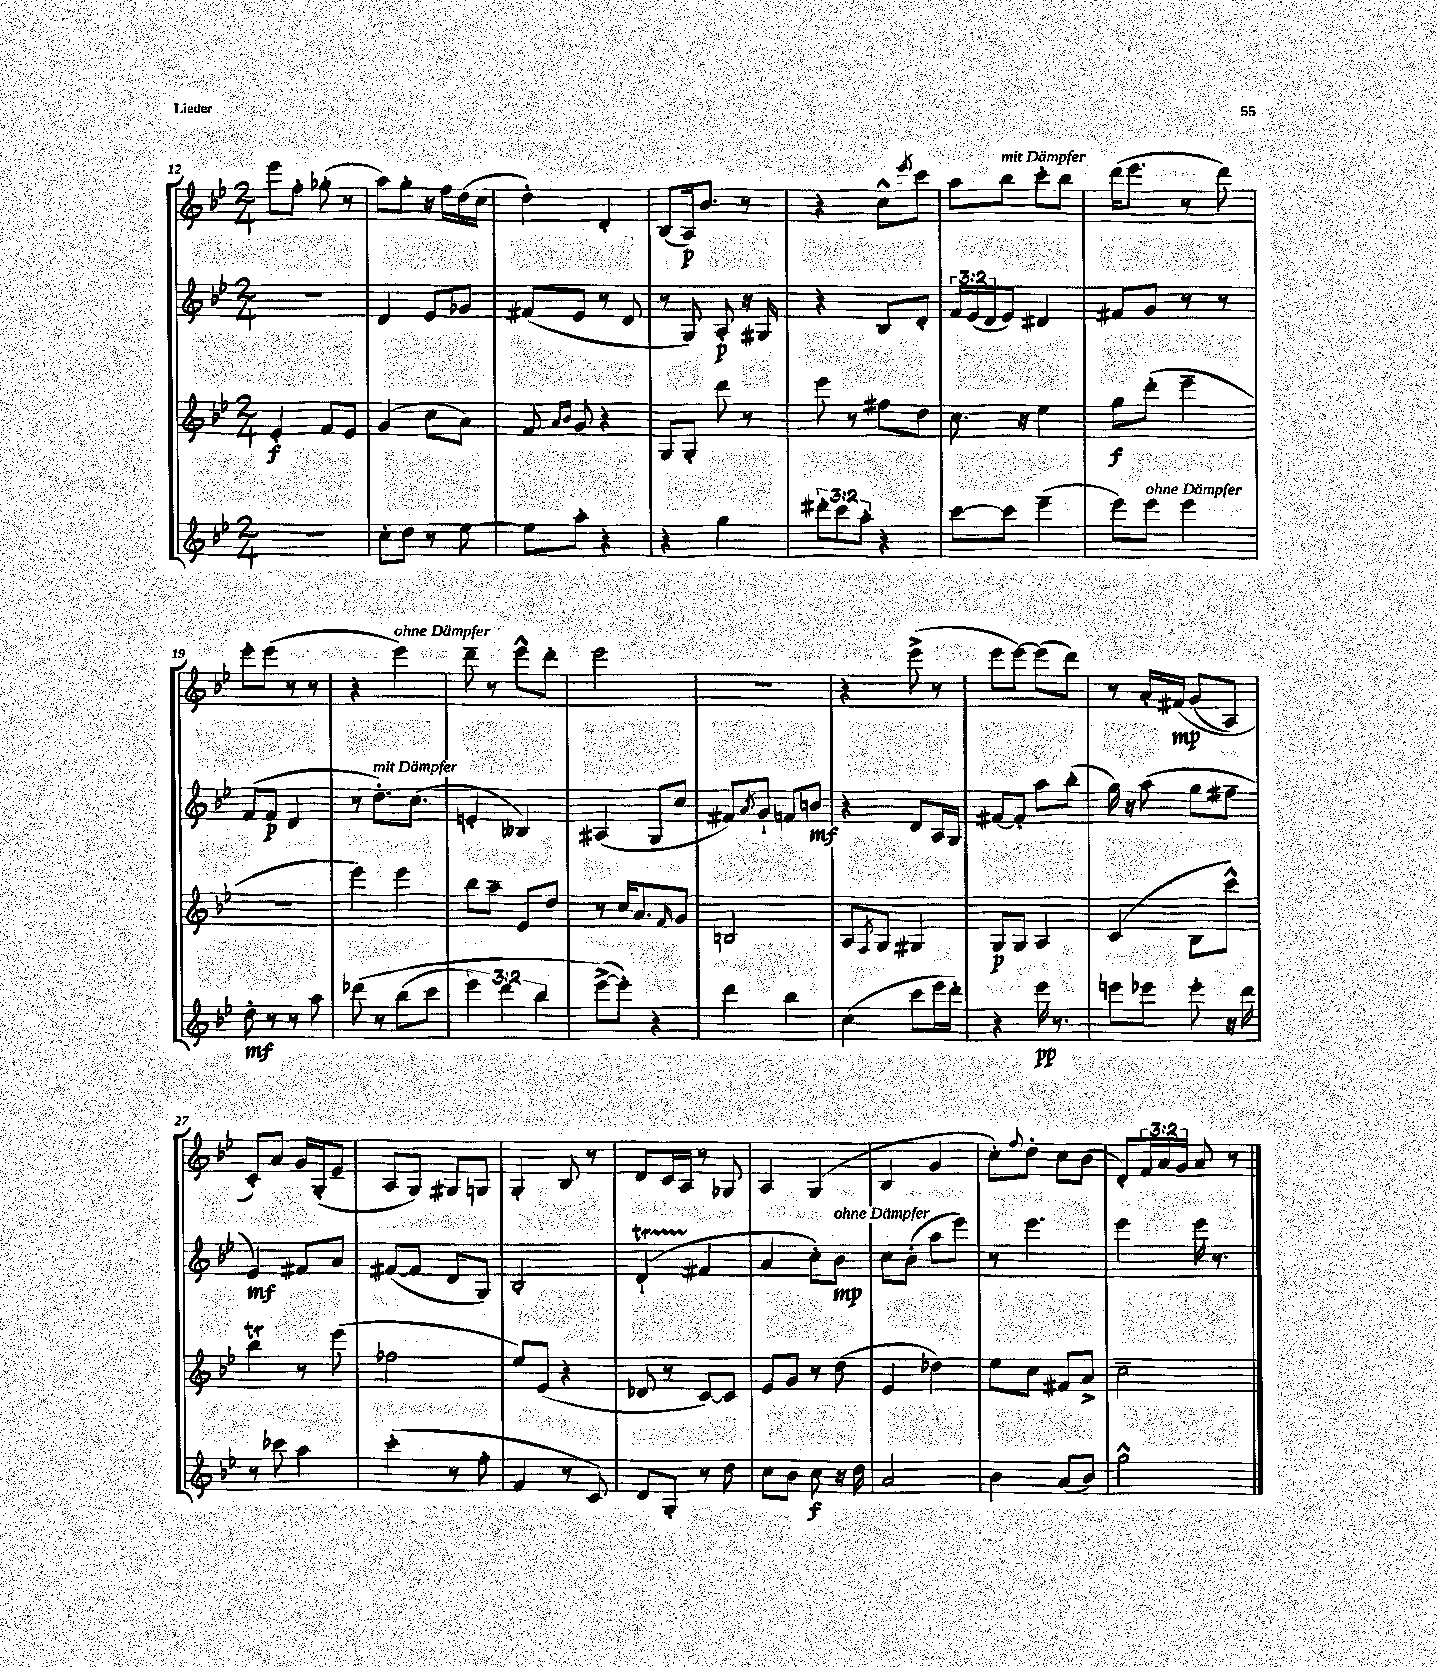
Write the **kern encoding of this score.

**kern	**dynam	**kern	**dynam	**kern	**dynam	**kern	**dynam
*part4	*part4	*part3	*part3	*part2	*part2	*part1	*part1
*staff4	*staff4	*staff3	*staff3	*staff2	*staff2	*staff1	*staff1
*clefG2	*	*clefG2	*	*clefG2	*	*clefG2	*
*k[b-e-]	*	*k[b-e-]	*	*k[b-e-]	*	*k[b-e-]	*
*M2/4	*	*M2/4	*	*M2/4	*	*M2/4	*
=12	=12	=12	=12	=12	=12	=12	=12
2r	.	4e-'/	f	2r	.	8eee-\L	.
.	.	.	.	.	.	8ff'\J	.
.	.	8f/L	.	.	.	(8gg-X'\	.
.	.	8e-/J	.	.	.	8r	.
=13	=13	=13	=13	=13	=13	=13	=13
8cc'\L	.	(4g/	.	4d/	.	8aa\L)	.
8dd\J	.	.	.	.	.	8gg'\J	.
8r	.	8cc\L	.	8e-/L	.	16r	.
.	.	.	.	.	.	16ff\LL	.
[8ee-\	.	8a\J)	.	8g-X/J	.	(16dd\	.
.	.	.	.	.	.	16cc\JJ	.
=14	=14	=14	=14	=14	=14	=14	=14
8ee-\L]	.	8f/	.	(8f#X/L	.	4dd'\)	.
.	.	16qqa/LL	.	.	.	.	.
.	.	16qqb-/JJ	.	.	.	.	.
8aa'\J	.	8g/	.	8e-/J	.	.	.
4r	.	4r	.	8r	.	4d'/	.
.	.	.	.	8d/	.	.	.
=15	=15	=15	=15	=15	=15	=15	=15
4r	.	8G/L	.	8r	.	(8B-/L	.
.	.	8G'/J	.	8G/)	.	16A/k)	p
.	.	.	.	.	.	8.b-/J	.
4gg\	.	8ddd\	.	8A'/	p	.	.
.	.	8r	.	16r	.	8r	.
.	.	.	.	16G#X/	.	.	.
=16	=16	=16	=16	=16	=16	=16	=16
12ddd#X'\L	.	8eee-\	.	4r	.	4r	.
12ccc\	.	.	.	.	.	.	.
.	.	8r	.	.	.	.	.
12aa'\J	.	.	.	.	.	.	.
4r	.	8ff#X\L	.	8B-/L	.	8cc^^\L	.
.	.	.	.	.	.	8qeee-/	.
.	.	8dd\J	.	8d'/J	.	8ccc\J	.
=17	=17	=17	=17	=17	=17	=17	=17
[8ccc\L	.	8.cc\	.	24f/LL	.	8aa\L	.
.	.	.	.	(24e-/	.	.	.
.	.	.	.	24d/J	.	.	.
!	!	!	!	!	!	!LO:TX:a:i:t=mit Dämpfer	!
8ccc\J]	.	.	.	8e-/J)	.	8bb-\J	.
.	.	16r	.	.	.	.	.
(4eee-~\	.	4ee-\	.	4d#X/	.	8ccc'\L	.
.	.	.	.	.	.	8bb-\J	.
=18	=18	=18	=18	=18	=18	=18	=18
8eee-\L)	.	8gg\L	f	8f#X/L	.	(16ddd\KL	.
.	.	.	.	.	.	8.eee-\J	.
!LO:TX:a:i:t=ohne Dämpfer	!	!	!	!	!	!	!
8eee-\J	.	(8ddd'\J	.	8g/J	.	.	.
4eee-\	.	4eee-~\	.	8r	.	8r	.
.	.	.	.	8r	.	8ddd\)	.
!!LO:LB:g=z
=19	=19	=19	=19	=19	=19	=19	=19
8dd'\	mf	2r	.	(8f/L	.	8eee-'\L	.
8r	.	.	.	8f/J	p	(8eee-\J	.
8r	.	.	.	4d/	.	8r	.
8aa\	.	.	.	.	.	8r	.
=20	=20	=20	=20	=20	=20	=20	=20
(8ddd-X\	.	4eee-\)	.	8r	.	4r	.
!	!	!	!	!LO:TX:a:i:t=mit Dämpfer	!	!	!
8r	.	.	.	8.dd'\L)	.	.	.
!	!	!	!	!	!	!LO:TX:a:i:t=ohne Dämpfer	!
(8bb-\L	.	4eee-\	.	.	.	4eee-\)	.
.	.	.	.	(8.cc\J	.	.	.
8ccc\J	.	.	.	.	.	.	.
=21	=21	=21	=21	=21	=21	=21	=21
6eee-\)	.	8bb-\L	.	4en'/	.	8ddd~\	.
.	.	8aa~\J	.	.	.	8r	.
6ddd\	.	.	.	.	.	.	.
.	.	8e-/L	.	4B--X/)	.	8eee-^^\L	.
6bb-\	.	.	.	.	.	.	.
.	.	8dd/J	.	.	.	8ddd'\J	.
=22	=22	=22	=22	=22	=22	=22	=22
([8eee-^\L)	.	8r	.	(4A#X/	.	2eee-\	.
8eee-'\J])	.	16cc/KL	.	.	.	.	.
.	.	8.a/	.	.	.	.	.
4r	.	.	.	8G/L	.	.	.
.	.	16qqf/	.	.	.	.	.
.	.	8g/J	.	8cc/J	.	.	.
=23	=23	=23	=23	=23	=23	=23	=23
4ddd\	.	2Bn/	.	8f#X/L)	.	2r	.
.	.	.	.	8qa/	.	.	.
.	.	.	.	8g`/J	.	.	.
4bb-\	.	.	.	8fn/L	.	.	.
.	.	.	.	8bn/J	mf	.	.
=24	=24	=24	=24	=24	=24	=24	=24
(4cc\	.	8A/L	.	4r	.	4r	.
.	.	8qF/	.	.	.	.	.
.	.	8G/J	.	.	.	.	.
8ccc\L	.	4G#X/	.	8d/L	.	(8eee-^\	.
16eee-\L	.	.	.	16A/L	.	8r	.
16ddd'\JJ)	.	.	.	16G/JJ	.	.	.
=25	=25	=25	=25	=25	=25	=25	=25
4r	.	8G/L	p	[8f#X/L	.	8eee-\L	.
.	.	8G/J	.	8f#'/J]	.	[8eee-\J)	.
16eee-\	pp	4A/	.	8aa\L	.	(8eee-\L]	.
8.r	.	.	.	.	.	.	.
.	.	.	.	(8bb-'\J	.	8ddd\J)	.
=26	=26	=26	=26	=26	=26	=26	=26
8eeen\L	.	(4c/	.	16gg\)	.	8r	.
.	.	.	.	16r	.	.	.
8eee-X\J	.	.	.	(8aa\	.	16a'/LL	.
.	.	.	.	.	.	(16f#X/JJ	mp
8eee-'\	.	8B-\L	.	8gg\L	.	(8g/L	.
16r	.	8ccc^^\J)	.	8ff#X~\J	.	8A/J)	.
16ddd\	.	.	.	.	.	.	.
!!LO:LB:g=z
=27	=27	=27	=27	=27	=27	=27	=27
8r	.	4bb-T\	.	4e-/)	mf	8c'/L)	.
8ccc-X\	.	.	.	.	.	8a/J	.
4aa\	.	8r	.	8f#X/L	.	16g/LL	.
.	.	.	.	.	.	(16G'/J	.
.	.	(8eee-\	.	8a/J	.	8e-~/J	.
=28	=28	=28	=28	=28	=28	=28	=28
(4ccc'\	.	2ff-X\	.	([8f#X/L	.	8A/L	.
.	.	.	.	8f#/J]	.	8G/J)	.
8r	.	.	.	8d/L	.	8G#X/L	.
8ff'\	.	.	.	8G/J)	.	8Gn/J	.
=29	=29	=29	=29	=29	=29	=29	=29
4f/	.	8ee-/L)	.	2B-'/	.	4G'/	.
.	.	(8e-/J	.	.	.	.	.
8r	.	4r	.	.	.	8B-/	.
8c/)	.	.	.	.	.	8r	.
=30	=30	=30	=30	=30	=30	=30	=30
8d/L	.	8d-X/	.	(4dt`/	.	8d/L	.
8G'/J	.	8r	.	.	.	16c/L	.
.	.	.	.	.	.	16A/JJ	.
8r	.	[8c/L)	.	4f#X/	.	8r	.
8dd\	.	8c/J]	.	.	.	8G-X/	.
=31	=31	=31	=31	=31	=31	=31	=31
8cc\L	.	8e-/L	.	4a/	.	4A/	.
8b-\J	.	8g/J	.	.	.	.	.
8cc\	f	8r	.	8cc'\L)	.	(4G/	.
!	!	!	!	!LO:TX:a:i:t=ohne Dämpfer	!	!	!
16r	.	(8dd\	.	8b-\J	mp	.	.
16dd\	.	.	.	.	.	.	.
=32	=32	=32	=32	=32	=32	=32	=32
2a/	.	4e-/	.	8cc\L	.	4B-/	.
.	.	.	.	(8b-'\J	.	.	.
.	.	4dd-X\)	.	8aa\L	.	4g/	.
.	.	.	.	8eee-\J)	.	.	.
=33	=33	=33	=33	=33	=33	=33	=33
4b-\	.	8ee-\L	.	8r	.	8cc'\L)	.
.	.	.	.	.	.	8qqff/	.
.	.	8cc\J	.	4.eee-\	.	8dd'\J	.
(8a/L	.	8f#X/L	.	.	.	8cc\L	.
8b-/J)	.	8a^/J	.	.	.	(8b-\J	.
=34	=34	=34	=34	=34	=34	=34	=34
2gg^^\	.	2cc~\	.	4eee-\	.	8d'/L)	.
.	.	.	.	.	.	24f/L	.
.	.	.	.	.	.	24a/	.
.	.	.	.	.	.	24g/JJ	.
.	.	.	.	16eee-\	.	8a/	.
.	.	.	.	8.r	.	.	.
.	.	.	.	.	.	8r	.
==	==	==	==	==	==	==	==
*-	*-	*-	*-	*-	*-	*-	*-
